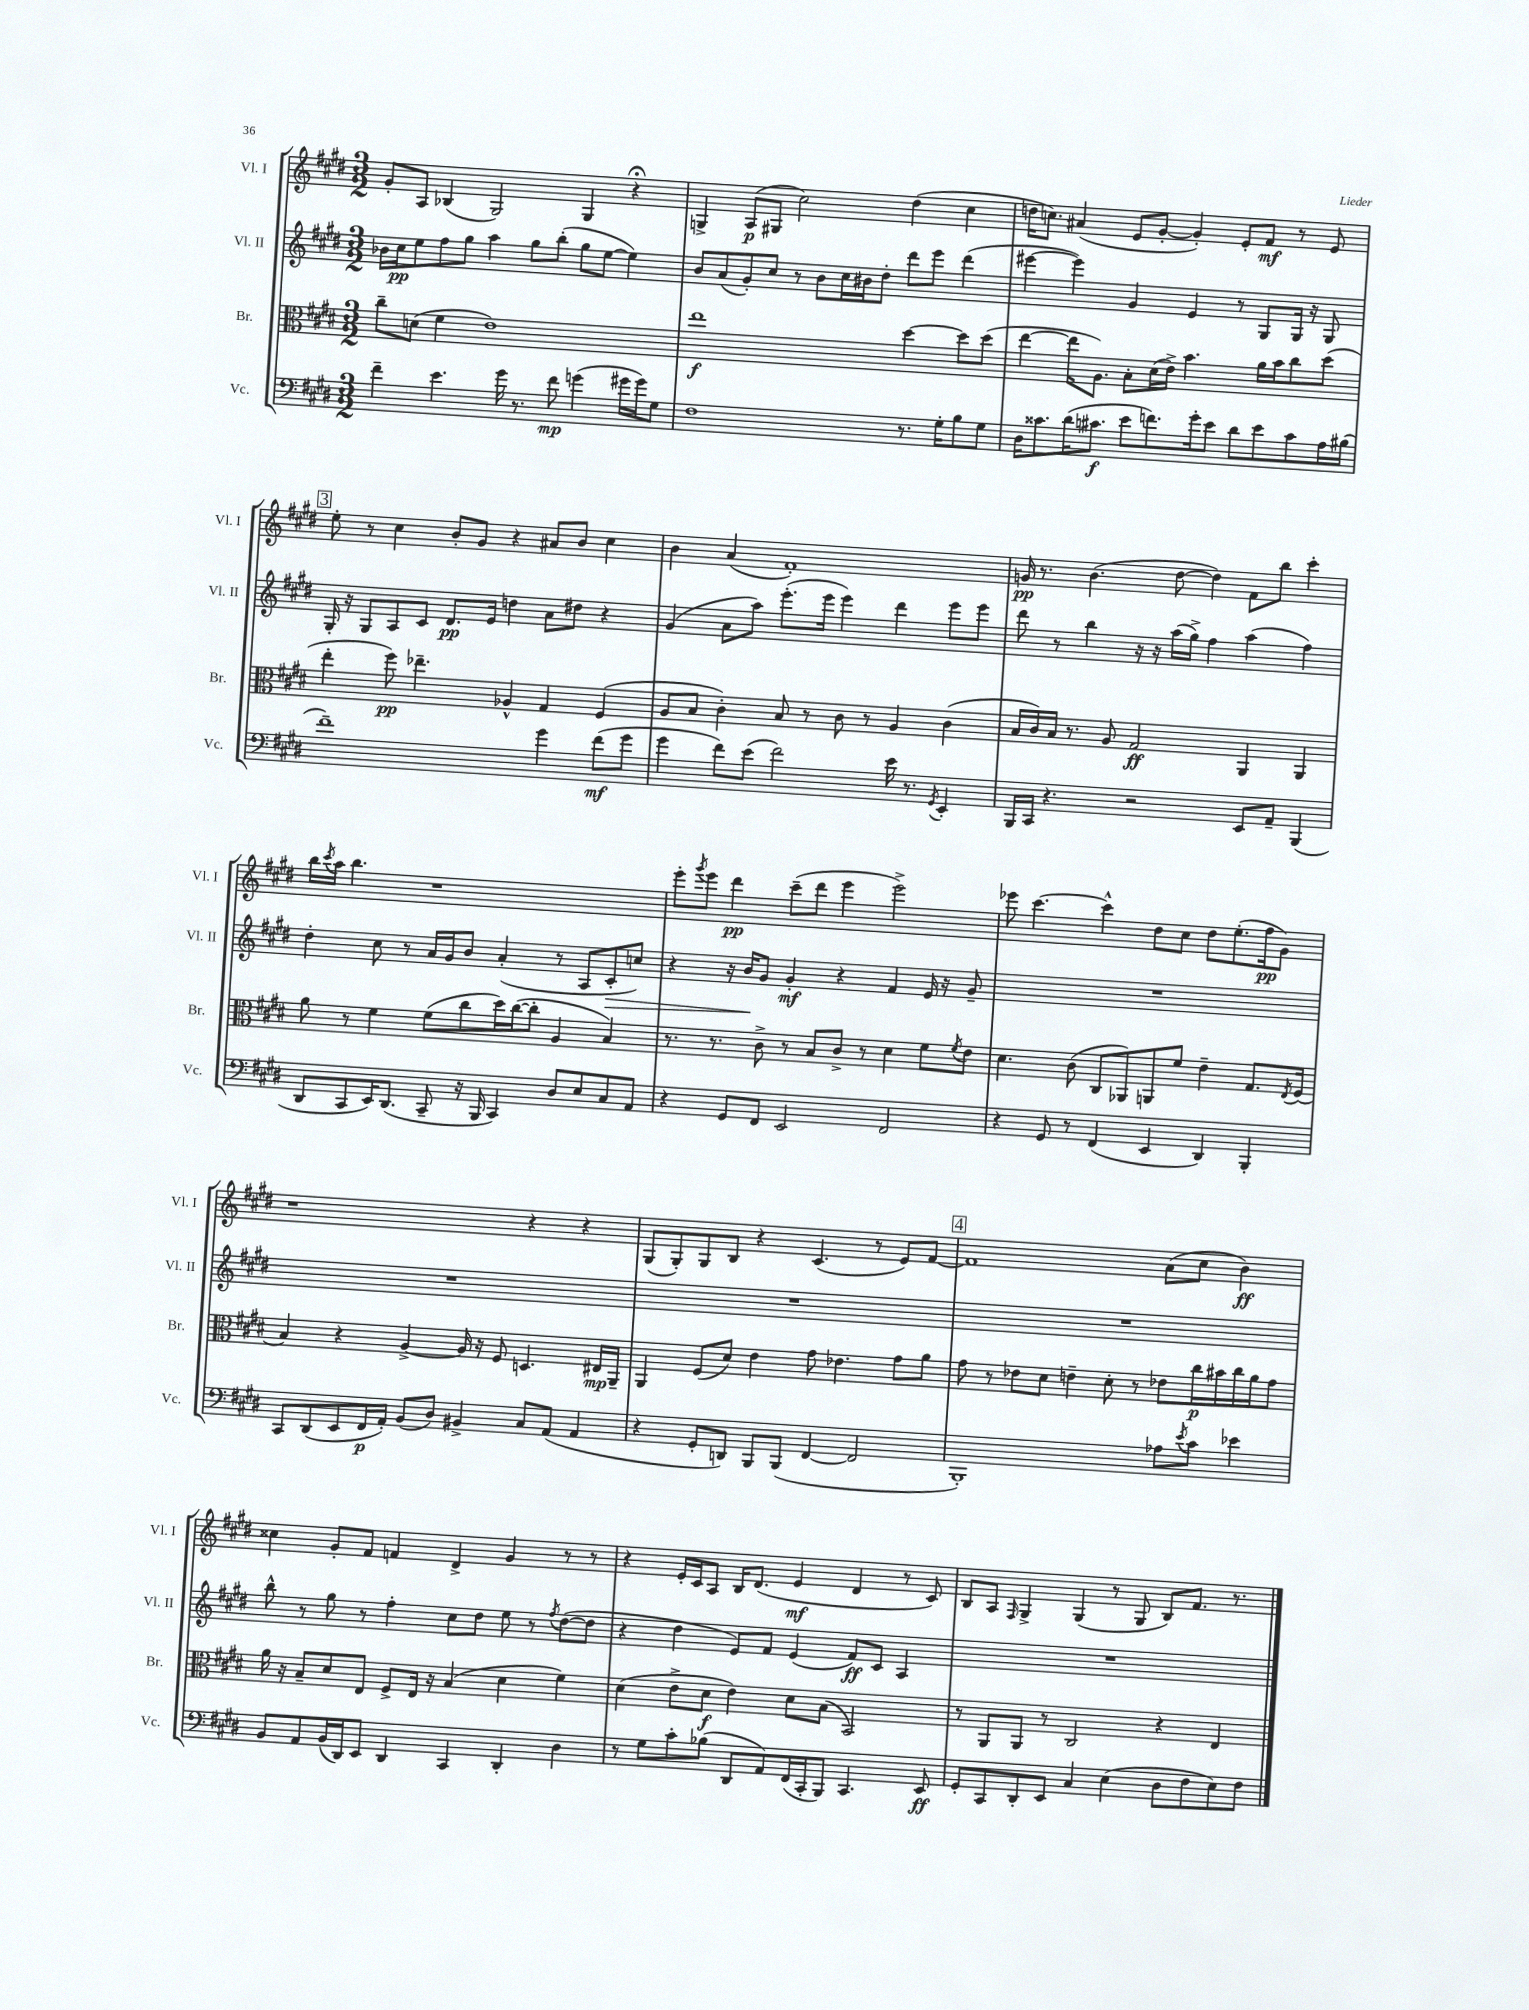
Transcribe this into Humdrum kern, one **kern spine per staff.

**kern	**dynam	**kern	**dynam	**kern	**dynam	**kern	**dynam
*part4	*part4	*part3	*part3	*part2	*part2	*part1	*part1
*staff4	*staff4	*staff3	*staff3	*staff2	*staff2	*staff1	*staff1
*I"Vc.	*	*I"Br.	*	*I"Vl. II	*	*I"Vl. I	*
*I'Vc.	*	*I'Br.	*	*I'Vl. II	*	*I'Vl. I	*
*clefF4	*	*clefC3	*	*clefG2	*	*clefG2	*
*k[f#c#g#d#]	*	*k[f#c#g#d#]	*	*k[f#c#g#d#]	*	*k[f#c#g#d#]	*
*M3/2	*	*M3/2	*	*M3/2	*	*M3/2	*
=18	=18	=18	=18	=18	=18	=18	=18
4f#~\	.	8cc#~\L	.	16b-X\LL	.	8g#'/L	.
.	.	.	.	16cc#\J	pp	.	.
.	.	(8dn\J	.	8ee\	.	8A/J	.
4.e\	.	4f#\	.	8ff#\	.	(4B-X/	.
.	.	.	.	8gg#\J	.	.	.
.	.	1e)	.	4aa\	.	2G#/)	.
16g#\	.	.	.	.	.	.	.
8.r	.	.	.	.	.	.	.
.	.	.	.	8gg#\L	.	.	.
8f#\	mp	.	.	(8bb'\J	.	.	.
(4gn\	.	.	.	8gg#\L	.	4G#/	.
.	.	.	.	[8ee\J	.	.	.
16g#X\LL	.	.	.	4ee\])	.	4r;<	.
16g#\J)	.	.	.	.	.	.	.
8G#\J	.	.	.	.	.	.	.
=19	=19	=19	=19	=19	=19	=19	=19
1F#	.	1ee	f	8b/L	.	4Gn^/	.
.	.	.	.	(8a/	.	.	.
.	.	.	.	8g#'/)	.	(8A/L	p
.	.	.	.	8cc#/J	.	8G#X/J	.
.	.	.	.	8r	.	2cc#\)	.
.	.	.	.	8b\L	.	.	.
.	.	.	.	16cc#\L	.	.	.
.	.	.	.	16b#X\J	.	.	.
.	.	.	.	8dd#'\J	.	.	.
8.r	.	[4dd#\	.	8ddd#\L	.	(4dd#\	.
.	.	.	.	8eee\J	.	.	.
16G#'\KL	.	.	.	.	.	.	.
8B\	.	8dd#\L]	.	(4ddd#\	.	4cc#\	.
8G#\J	.	(8dd#\J	.	.	.	.	.
=20	=20	=20	=20	=20	=20	=20	=20
16D#\KL	.	[4ee\	.	[4eee#X\	.	16ddn\KL	.
8.c##X\	.	.	.	.	.	8.ccn\J)	.
(16d#\K	.	16ee\KL]	.	4eee#\])	.	(4a#X/	.
8.c#X\J	f	8.A\J)	.	.	.	.	.
8e\L	.	8B'\L	.	4g#/	.	8e/L	.
8.fn\)	.	(16d#\L	.	.	.	[8g#'/J	.
.	.	16e^\JJ)	.	.	.	.	.
.	.	4.b\	.	4e/	.	4g#'/])	.
16g#'\k	.	.	.	.	.	.	.
8e\J	.	.	.	.	.	.	.
8d#\L	.	.	.	8r	.	8e'/L	.
8e\	.	16a\LL	.	8G#/L	.	8f#/J	mf
.	.	16b\J	.	.	.	.	.
8c#\	.	8cc#\	.	16G#/Jk	.	8r	.
.	.	.	.	16r	.	.	.
16A\L	.	(8dd#\J	.	8G#/	.	8e/	.
(16B#X\JJ	.	.	.	.	.	.	.
!!LO:LB:g=z
!!LO:REH:place=s1:t=3
=21	=21	=21	=21	=21	=21	=21	=21
1f#~)	.	4ee'\	.	16G#'/	.	8ee'\	.
.	.	.	.	16r	.	.	.
.	.	.	.	8G#/L	.	8r	.
.	.	8ff#\)	pp	8A/	.	4cc#\	.
.	.	4.ee-X~\	.	8c#/J	.	.	.
.	.	.	.	8.d#/L	pp	8b'/L	.
.	.	.	.	.	.	8g#/J	.
.	.	.	.	16e/Jk	.	.	.
.	.	4A-X^^/	.	4ddn\	.	4r	.
4g#\	.	4G#/	.	8a\L	.	8a#X/L	.
.	.	.	.	8dd#X\J	.	8b/J	.
(8f#\L	mf	(4F#/	.	4r	.	4cc#\	.
8g#\J	.	.	.	.	.	.	.
=22	=22	=22	=22	=22	=22	=22	=22
4g#\	.	8A/L	.	(4g#/	.	4b\	.
.	.	8B/J	.	.	.	.	.
8f#\L)	.	4c#'\)	.	8a\L	.	(4a/	.
(8e\J	.	.	.	8aa\J)	.	.	.
2f#\)	.	8B/	.	(8.eee'\L	.	1f#')	.
.	.	8r	.	.	.	.	.
.	.	.	.	16eee\Jk	.	.	.
.	.	8c#\	.	4eee\)	.	.	.
.	.	8r	.	.	.	.	.
16e\	.	4A/	.	4ddd#\	.	.	.
8.r	.	.	.	.	.	.	.
8qGG#/	.	.	.	.	.	.	.
4EE'/	.	(4c#\	.	8eee\L	.	.	.
.	.	.	.	8eee\J	.	.	.
=23	=23	=23	=23	=23	=23	=23	=23
16BBB/LL	.	16B/LL	.	8ddd#\	.	16gn/	pp
16CC#/JJ	.	16c#/)	.	.	.	8.r	.
4.r	.	16B/JJ	.	8r	.	.	.
.	.	8.r	.	.	.	.	.
.	.	.	.	4bb\	.	(4.b\	.
.	.	8A/	.	.	.	.	.
2r	.	2G#/	ff	16r	.	.	.
.	.	.	.	16r	.	.	.
.	.	.	.	(16aa\LL	.	[8dd#\	.
.	.	.	.	16gg#^\JJ)	.	.	.
.	.	.	.	4ff#\	.	4dd#\])	.
8EE/L	.	4AA/	.	(4aa\	.	8f#\L	.
8AA~/J	.	.	.	.	.	8bb\J	.
(4BBB/	.	4AA/	.	4ff#\)	.	4ccc#'\	.
!!LO:LB:g=z
=24	=24	=24	=24	=24	=24	=24	=24
8DD#/L	.	8a\	.	4dd#'\	.	16bb\LL	.
.	.	.	.	.	.	8qccc#/	.
.	.	.	.	.	.	16aa\JJ	.
8CC#/	.	8r	.	.	.	4.bb\	.
16EE/K)	.	4f#\	.	8cc#\	.	.	.
(8.DD#/J	.	.	.	.	.	.	.
.	.	.	.	8r	.	.	.
8CC#~/	.	(8f#\L	.	16a/LL	.	1r	.
.	.	.	.	16g#/J	.	.	.
16r	.	8cc#\	.	8b/J	.	.	.
16BBB/	.	.	.	.	.	.	.
4CC#/)	.	16dd#\L)	.	(4a'/	.	.	.
.	.	([16cc#\J	.	.	.	.	.
.	.	8cc#'\J]	.	.	.	.	.
8D#/L	.	4A/	.	8r	.	.	.
8E/	.	.	.	8A/L	.	.	.
!	!	!	!	!	!LO:HP:b	!	!
8C#/	.	4B/)	.	8c#'/	>	.	.
8AA/J	.	.	.	8ccn/J)	.	.	.
=25	=25	=25	=25	=25	=25	=25	=25
4r	.	8.r	.	4r	.	8eee'\L	.
.	.	.	.	.	.	8qggg#/	.
.	.	.	.	.	.	8eee\J	.
.	.	8.r	.	.	.	.	.
8GG#/L	.	.	.	16r	.	4ddd#\	pp
.	.	.	.	16b/KL	.	.	.
8FF#/J	.	8c#^\	.	8g#/J	]	.	.
2EE/	.	8r	.	4g#'/	mf	(8ccc#~\L	.
.	.	8B/L	.	.	.	8ddd#\J	.
.	.	8c#^/J	.	4r	.	4eee\	.
.	.	8r	.	.	.	.	.
2FF#/	.	4d#\	.	4f#/	.	2eee^\)	.
.	.	8f#\L	.	16e/	.	.	.
.	.	.	.	16r	.	.	.
.	.	8qf#/	.	.	.	.	.
.	.	8e\J	.	8g#~/	.	.	.
=26	=26	=26	=26	=26	=26	=26	=26
4r	.	4.d#\	.	1.r	.	8eee-X\	.
.	.	.	.	.	.	[4.ccc#\	.
8GG#/	.	.	.	.	.	.	.
8r	.	(8c#\	.	.	.	.	.
(4FF#/	.	8C#/L	.	.	.	4ccc#^^\]	.
.	.	8AA-X/)	.	.	.	.	.
4EE/	.	8AAn/	.	.	.	8dd#\L	.
.	.	8f#/J	.	.	.	8cc#\J	.
4DD#/)	.	4e~\	.	.	.	8dd#\L	.
.	.	.	.	.	.	(8.ee'\	.
4BBB'/	.	8.G#/L	.	.	.	.	.
.	.	.	.	.	.	16ff#\k	pp
.	.	.	.	.	.	8g#\J)	.
.	.	8qE/	.	.	.	.	.
.	.	(16F#/Jk	.	.	.	.	.
!!LO:LB:g=z
=27	=27	=27	=27	=27	=27	=27	=27
8CC#/L	.	4B/)	.	1.r	.	1r	.
(8DD#/	.	.	.	.	.	.	.
8EE/	.	4r	.	.	.	.	.
16FF#/L	p	.	.	.	.	.	.
16AA'/JJ)	.	.	.	.	.	.	.
(8BB/L	.	[4A^/	.	.	.	.	.
8D#/J)	.	.	.	.	.	.	.
4BB#X^/	.	16A/]	.	.	.	.	.
.	.	16r	.	.	.	.	.
.	.	8F#/	.	.	.	.	.
8C#/L	.	4.Dn/	.	.	.	4r	.
(8AA/J	.	.	.	.	.	.	.
4AA/	.	.	.	.	.	4r	.
.	.	16E#X/LL	mp	.	.	.	.
.	.	16AA~/JJ	.	.	.	.	.
=28	=28	=28	=28	=28	=28	=28	=28
4r	.	4AA/	.	1.r	.	(8G#/L	.
.	.	.	.	.	.	8G#'/)	.
8GG#'/L	.	(8F#/L	.	.	.	8G#/	.
8DDn/J)	.	8d#/J)	.	.	.	8B/J	.
8BBB/L	.	4e\	.	.	.	4r	.
(8BBB/J	.	.	.	.	.	.	.
[4FF#/	.	8g#\	.	.	.	(4.c#/	.
.	.	4.e-X\	.	.	.	.	.
2FF#/]	.	.	.	.	.	.	.
.	.	.	.	.	.	8r	.
.	.	8g#\L	.	.	.	8e/L)	.
.	.	8a\J	.	.	.	[8f#/J	.
!!LO:REH:place=s1:t=4
=29	=29	=29	=29	=29	=29	=29	=29
1BBB')	.	8g#\	.	1.r	.	1f#]	.
.	.	8r	.	.	.	.	.
.	.	8e-X\L	.	.	.	.	.
.	.	8d#\J	.	.	.	.	.
.	.	4en~\	.	.	.	.	.
.	.	8d#'\	.	.	.	.	.
.	.	8r	.	.	.	.	.
8A-X\L	.	8e-X\L	.	.	.	(8a\L	.
8qe/	.	.	.	.	.	.	.
8c#\J	.	16cc#\L	p	.	.	8cc#\J	.
.	.	16b#X\	.	.	.	.	.
4e-X\	.	16cc#\	.	.	.	4b\)	ff
.	.	16a\J	.	.	.	.	.
.	.	8g#\J	.	.	.	.	.
!!LO:LB:g=z
=30	=30	=30	=30	=30	=30	=30	=30
8BB/L	.	16a\	.	8bb^^\	.	4cc##X\	.
.	.	16r	.	.	.	.	.
8AA/	.	8B~/L	.	8r	.	.	.
(16BB/L	.	8d#/	.	8gg#\	.	8g#'/L	.
16DD#/J)	.	.	.	.	.	.	.
8EE/J	.	8E/J	.	8r	.	8f#/J	.
4DD#/	.	8F#^/L	.	4ff#'\	.	4fn/	.
.	.	16E/Jk	.	.	.	.	.
.	.	16r	.	.	.	.	.
4CC#/	.	(4B/	.	8cc#\L	.	4d#^/	.
.	.	.	.	8dd#\J	.	.	.
4DD#'/	.	4d#\	.	8ee\	.	4g#/	.
.	.	.	.	8r	.	.	.
.	.	.	.	8qff#/	.	.	.
4D#\	.	4f#\)	.	([8dd#\L	.	8r	.
.	.	.	.	8dd#\J]	.	8r	.
=31	=31	=31	=31	=31	=31	=31	=31
8r	.	(4d#\	.	4r	.	4r	.
8G#\L	.	.	.	.	.	.	.
8c#'\	.	8e^\L	.	4dd#\	.	16e'/LL	.
.	.	.	.	.	.	16c#/J	.
(8B-X\J	.	8d#\J	f	.	.	8A/J	.
8DD#/L	.	4e\)	.	8e/L)	.	16B/KL	.
.	.	.	.	.	.	(8.d#/J	.
8AA/)	.	.	.	8f#/J	.	.	.
(16FF#/L	.	8d#\L	.	(4e/	.	4e/	mf
16CC#'/J	.	.	.	.	.	.	.
8BBB/J)	.	(8B\J	.	.	.	.	.
4.CC#/	.	2BB/)	.	8f#/L)	ff	4d#/	.
.	.	.	.	8c#/J	.	.	.
.	.	.	.	4A/	.	8r	.
8EE/	ff	.	.	.	.	8c#/)	.
=32	=32	=32	=32	=32	=32	=32	=32
8GG#'/L	.	8r	.	1.r	.	8B/L	.
8CC#/	.	8AA/L	.	.	.	8A/J	.
.	.	.	.	.	.	16qqF#/	.
8DD#'/	.	8AA/J	.	.	.	4G#^/	.
8EE/J	.	8r	.	.	.	.	.
4C#/	.	2C#/	.	.	.	(4G#/	.
(4E\	.	.	.	.	.	8r	.
.	.	.	.	.	.	8G#/	.
8D#\L	.	4r	.	.	.	8B/L)	.
8F#\	.	.	.	.	.	8.f#/J	.
8E\)	.	4E/	.	.	.	.	.
.	.	.	.	.	.	8.r	.
8F#\J	.	.	.	.	.	.	.
==	==	==	==	==	==	==	==
*-	*-	*-	*-	*-	*-	*-	*-
